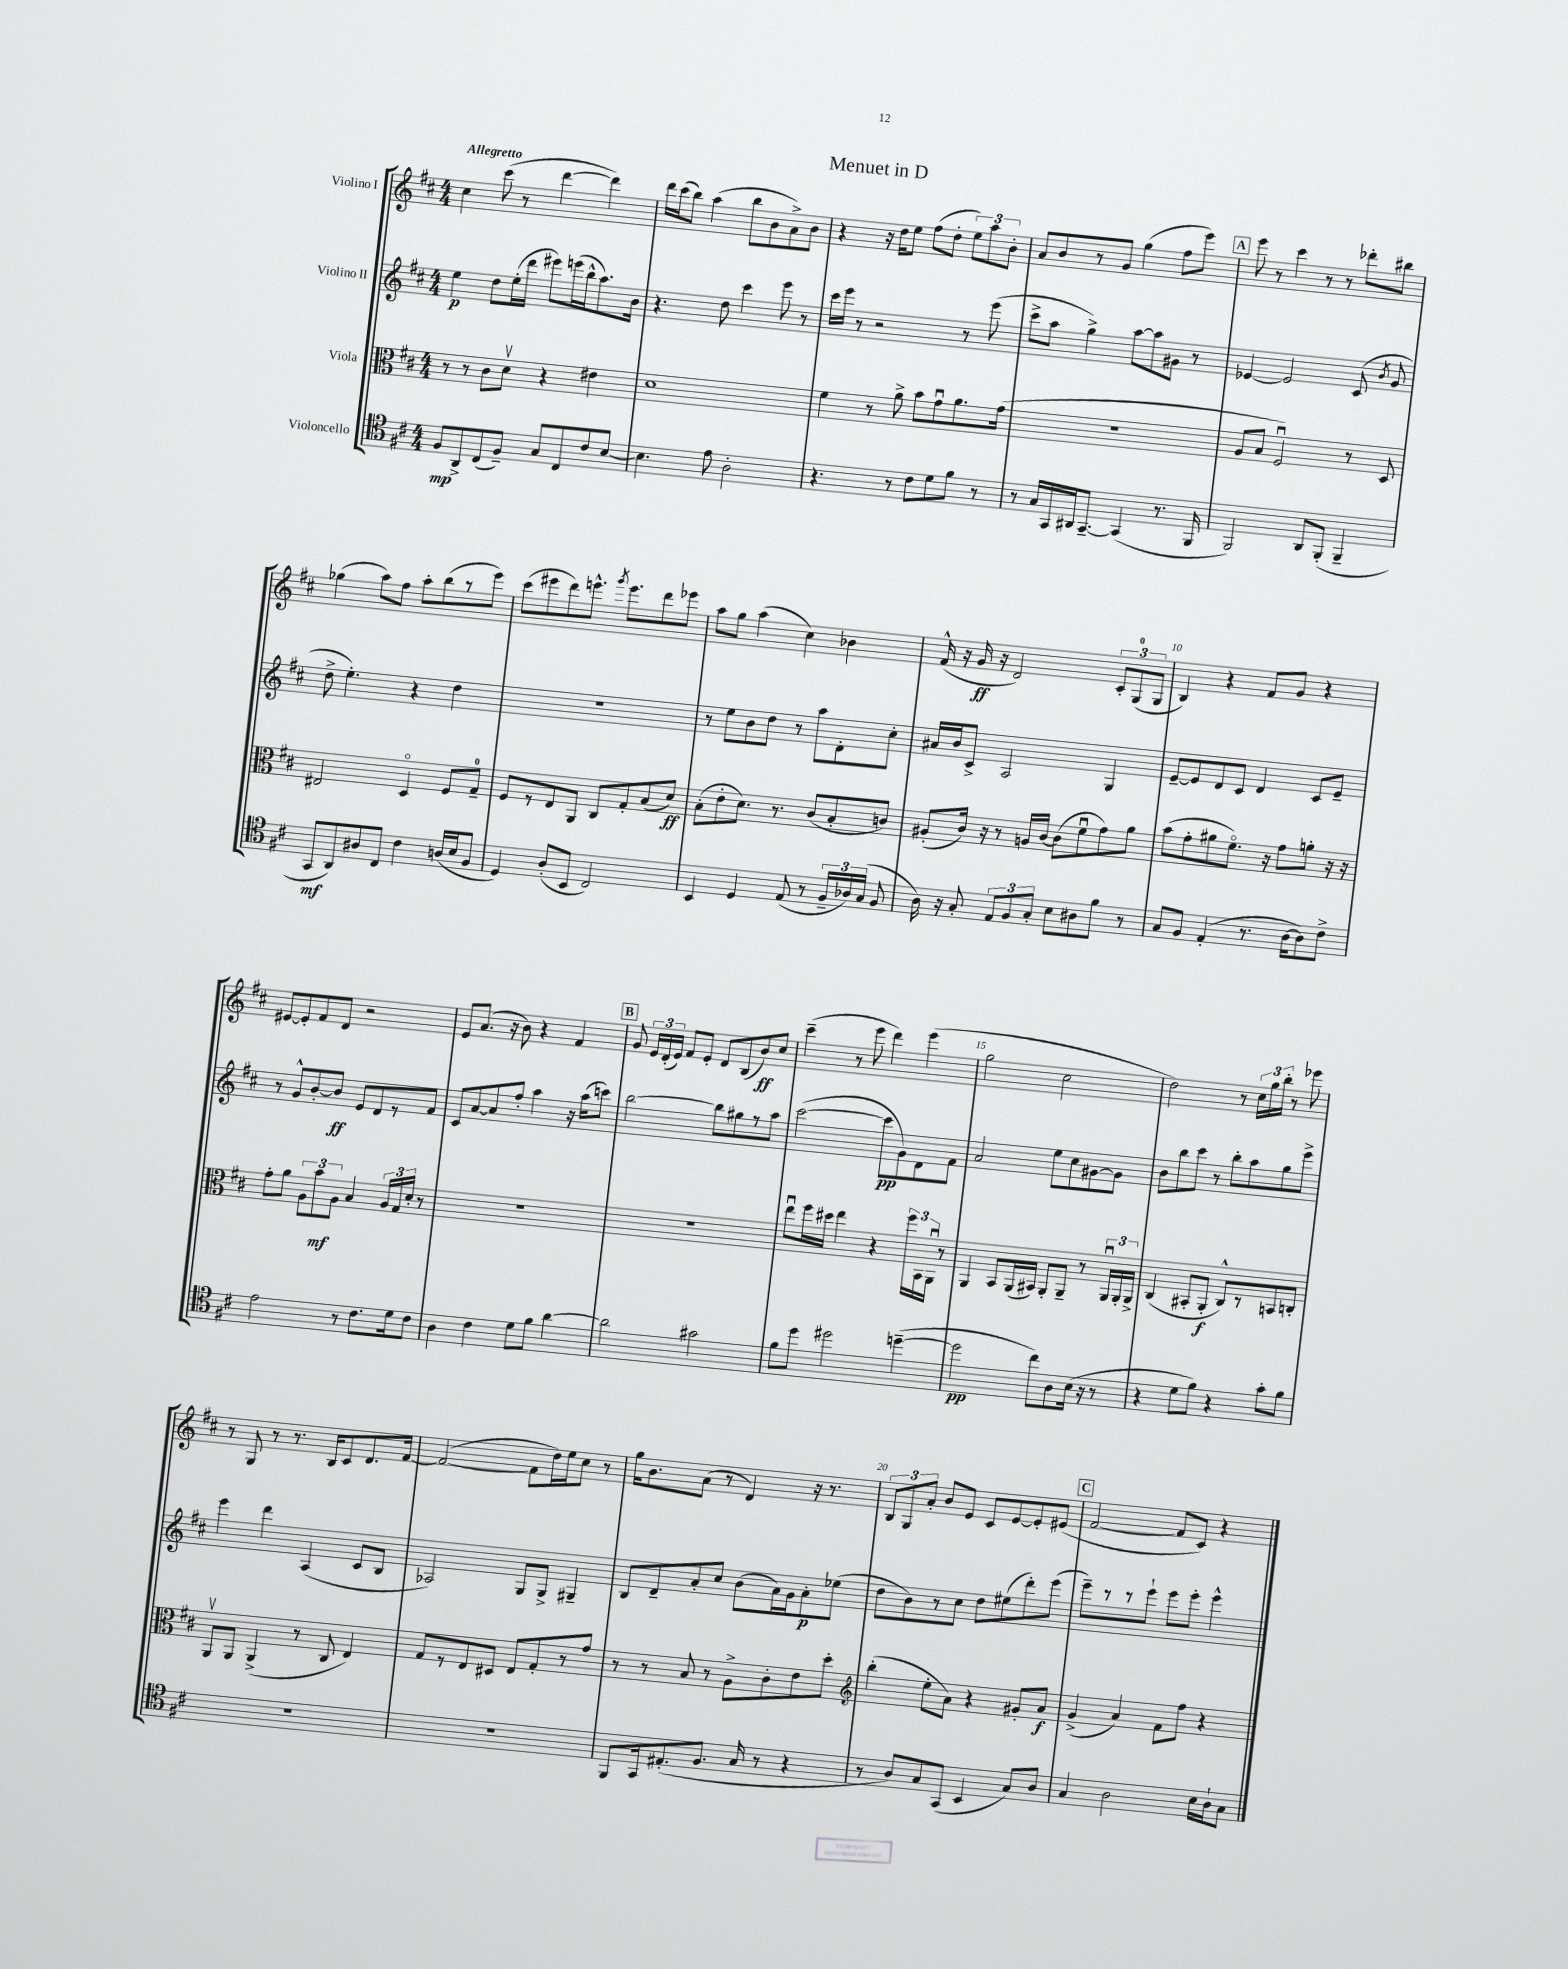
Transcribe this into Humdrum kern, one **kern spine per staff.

**kern	**dynam	**kern	**dynam	**kern	**dynam	**kern	**dynam
*part4	*part4	*part3	*part3	*part2	*part2	*part1	*part1
*staff4	*staff4	*staff3	*staff3	*staff2	*staff2	*staff1	*staff1
*I"Violoncello	*	*I"Viola	*	*I"Violino II	*	*I"Violino I	*
*clefC4	*	*clefC3	*	*clefG2	*	*clefG2	*
*k[f#c#]	*	*k[f#c#]	*	*k[f#c#]	*	*k[f#c#]	*
*M4/4	*	*M4/4	*	*M4/4	*	*M4/4	*
=1	=1	=1	=1	=1	=1	=1	=1
!	!	!	!	!	!	!LO:TX:a:B:t=Allegretto	!
8F#/L	mp	8r	.	4ee\	p	4cc#\	.
8AA^/	.	8r	.	.	.	.	.
(8C#/	.	8c#\L	.	8dd\L	.	(8ccc#\	.
8F#~/J)	.	8dv\J	.	(16ee'\L	.	8r	.
.	.	.	.	16ddd\JJ	.	.	.
8G/L	.	4r	.	8eee#X\L)	.	[4ddd\	.
8C#/	.	.	.	(16eeen\L	.	.	.
.	.	.	.	16bb^^\J	.	.	.
8c#/	.	4e#X\	.	8.aa\)	.	4ddd\])	.
[8B/J	.	.	.	.	.	.	.
.	.	.	.	16b\Jk	.	.	.
=2	=2	=2	=2	=2	=2	=2	=2
4.B\]	.	1d	.	4.r	.	16ddd\LL	.
.	.	.	.	.	.	(16ccc#\J	.
.	.	.	.	.	.	8bb\J)	.
.	.	.	.	.	.	(4aa\	.
8e\	.	.	.	8dd\	.	.	.
2A'\	.	.	.	4ccc#\	.	8bb\L	.
.	.	.	.	.	.	8b\	.
.	.	.	.	8eee\	.	8a^\)	.
.	.	.	.	8r	.	8b\J	.
=3	=3	=3	=3	=3	=3	=3	=3
4.r	.	4f#\	.	16ccc#\LL	.	4r	.
.	.	.	.	16eee\JJ	.	.	.
.	.	.	.	8r	.	.	.
.	.	8r	.	2r	.	16r	.
.	.	.	.	.	.	16dd\KL	.
8r	.	8a^\	.	.	.	8ee\J	.
8c#\L	.	8b\L	.	.	.	(8ff#\L	.
8d\	.	8gu\	.	.	.	8dd'\J	.
8f#\J	.	8.a\	.	8r	.	12ee\L)	.
.	.	.	.	.	.	12aa\	.
8r	.	.	.	(8eee\	.	.	.
.	.	.	.	.	.	12b'\J	.
.	.	(16g\Jk	.	.	.	.	.
=4	=4	=4	=4	=4	=4	=4	=4
8r	.	1r	.	8ccc#^\L	.	8a/L	.
16G/LL	.	.	.	8aa\J	.	8b/	.
16GG/	.	.	.	.	.	.	.
16AA#X/J	.	.	.	4gg^\)	.	8r	.
[8.GG~/J	.	.	.	.	.	.	.
.	.	.	.	.	.	8g/J	.
(4GG/]	.	.	.	[8aa\L	.	(4gg\	.
.	.	.	.	8aa\]	.	.	.
8.r	.	.	.	8g#X\J	.	8ff#\L	.
.	.	.	.	8r	.	8eee\J)	.
16FF#/	.	.	.	.	.	.	.
!!LO:REH:place=s1:t=A
=5	=5	=5	=5	=5	=5	=5	=5
2FF#/)	.	8A/L	.	[4e-X/	.	8eee\	.
.	.	8B/J	.	.	.	8r	.
.	.	2F#u/)	.	2e-/]	.	4ccc#\	.
8AA/L	.	.	.	.	.	8r	.
(8FF#'/J	.	.	.	.	.	8r	.
4FF#~/	.	8r	.	(8c#/	.	8ddd-X'\L	.
.	.	.	.	8qb/	.	.	.
.	.	8D/	.	8g/	.	8bb#X\J	.
!!LO:LB:g=z
=6	=6	=6	=6	=6	=6	=6	=6
8GG/L	mf	2E#X/	.	8dd^\	.	(4gg-X\	.
8AA/)	.	.	.	4.ee'\)	.	.	.
8A#X/	.	.	.	.	.	8aa\L)	.
8C#/J	.	.	.	.	.	8ff#\J	.
4c#\	.	4D/	.	4r	.	8aa'\L	.
.	.	.	.	.	.	(8bb\	.
(16An/LL	.	8F#/L	.	4dd\	.	8r	.
16B/J	.	.	.	.	.	.	.
8F#/J	.	8G~/J	.	.	.	8eee\J)	.
=7	=7	=7	=7	=7	=7	=7	=7
4D/)	.	8F#/L	.	1r	.	(8ccc#\L	.
.	.	8r	.	.	.	8eee#X\	.
(8A'/L	.	8E/	.	.	.	8ddd\)	.
8BB/J	.	8AA/J	.	.	.	8.eeen^^\J	.
2C#/)	.	8C#/L	.	.	.	.	.
.	.	.	.	.	.	8qggg/	.
.	.	.	.	.	.	8.eee\L	.
.	.	8G'/	.	.	.	.	.
.	.	(8B/	.	.	.	8ddd\	.
.	.	8d/J)	ff	.	.	8eee-X\J	.
=8	=8	=8	=8	=8	=8	=8	=8
4BB/	.	(8B'\L	.	8r	.	8aa\L	.
.	.	8e'\	.	8ee\L	.	8gg\J	.
4D/	.	8.d\J)	.	8b\	.	(4aa\	.
.	.	.	.	8dd\J	.	.	.
.	.	8.r	.	.	.	.	.
(8E/	.	.	.	8r	.	4cc#\)	.
8r	.	(8c#/L	.	8aa\L	.	.	.
24F#~/LL	.	8B'/	.	8d'\	.	4b-X\	.
24A-X/)	.	.	.	.	.	.	.
(24G/JJ	.	.	.	.	.	.	.
8F#/	.	8cn/J)	.	8cc#'\J	.	.	.
=9	=9	=9	=9	=9	=9	=9	=9
16A\)	.	(8A#X'/L	.	16a#X/LL	.	(16f#^^/	.
16r	.	.	.	16b/J	.	16r	.
8G'/	.	16c#/Jk)	.	8c#^/J	.	16g/	ff
.	.	16r	.	.	.	16r	.
12E/L	.	8r	.	2A/	.	2d/)	.
12F#/	.	.	.	.	.	.	.
.	.	16An/LL	.	.	.	.	.
12G'/J	.	.	.	.	.	.	.
.	.	[16c#/JJ	.	.	.	.	.
8B\L	.	(8c#\L]	.	.	.	.	.
8A#X\	.	8f#u\	.	.	.	.	.
8f#\J	.	8g\)	.	4G/	.	12c#'/L	.
.	.	.	.	.	.	(12G/	.
8r	.	8a\J	.	.	.	.	.
.	.	.	.	.	.	12G/J	.
=10	=10	=10	=10	=10	=10	=10	=10
8G/L	.	(8b\L	.	[8e~/L	.	4B/)	.
8F#/J	.	8g'\	.	8e/]	.	.	.
(4E'/	.	8a#X\	.	8d/	.	4r	.
.	.	8.f#\J)	.	8c#/J	.	.	.
8.r	.	.	.	4d/	.	8f#/L	.
.	.	16r	.	.	.	.	.
.	.	8g\L	.	.	.	8g/J	.
[16A\KL	.	.	.	.	.	.	.
8A\])	.	8an'\J	.	8c#/L	.	4r	.
8c#^\J	.	16r	.	8e~/J	.	.	.
.	.	16r	.	.	.	.	.
!!LO:LB:g=z
=11	=11	=11	=11	=11	=11	=11	=11
2e\	.	8g'\L	.	8r	.	[8e#X/L	.
.	.	8a\J	.	8g^^/L	.	8e#'/]	.
.	.	12A\L	.	[8b'/	.	8f#/	.
.	.	12b\	mf	.	.	.	.
.	.	.	.	8b/J]	ff	8d/J	.
.	.	12A\J	.	.	.	.	.
8r	.	4B/	.	8e/L	.	2r	.
8.c#\L	.	.	.	8d/	.	.	.
.	.	24A/LL	.	8r	.	.	.
.	.	24G/	.	.	.	.	.
16d\k	.	.	.	.	.	.	.
.	.	24d'/JJ	.	.	.	.	.
8c#\J	.	8r	.	8f#/J	.	.	.
=12	=12	=12	=12	=12	=12	=12	=12
4A\	.	1r	.	8c#/L	.	8e/L	.
.	.	.	.	[8a/	.	(8.a/J	.
4c#\	.	.	.	8a/]	.	.	.
.	.	.	.	.	.	16r	.
.	.	.	.	8ff#'/J	.	8b\)	.
8d\L	.	.	.	4aa\	.	4r	.
8f#\J	.	.	.	.	.	.	.
[4a\	.	.	.	16r	.	4f#/	.
.	.	.	.	(16aa\KL	.	.	.
.	.	.	.	8cccn\J)	.	.	.
!!LO:REH:place=s1:t=B
=13	=13	=13	=13	=13	=13	=13	=13
2a\]	.	1r	.	[2bb\	.	8g/	.
.	.	.	.	.	.	24e/LL	.
.	.	.	.	.	.	(24d'/	.
.	.	.	.	.	.	24e/JJ)	.
.	.	.	.	.	.	8f#/L	.
.	.	.	.	.	.	8e'/J	.
2g#X\	.	.	.	8bb\L]	.	8d/L	.
.	.	.	.	8gg#X\	.	(8B/	.
.	.	.	.	8r	.	8b/)	ff
.	.	.	.	8aa\J	.	8cc#/J	.
=14	=14	=14	=14	=14	=14	=14	=14
8f#\L	.	8eeu\L	.	([2ccc#\	.	(4ccc#~\	.
8dd\J	.	16ff#\L	.	.	.	.	.
.	.	16dd#X\JJ	.	.	.	.	.
2dd#X\	.	4ee\	.	.	.	8r	.
.	.	.	.	.	.	8eee\	.
.	.	4r	.	8ccc#\L]	pp	4ddd\)	.
.	.	.	.	8g\)	.	.	.
([4ddn~\	.	24ff#\LL	.	8d\	.	(4eee\	.
.	.	24BB\	.	.	.	.	.
.	.	24AAu\JJ	.	.	.	.	.
.	.	8r	.	8f#\J	.	.	.
=15	=15	=15	=15	=15	=15	=15	=15
2dd\]	pp	4AA/	.	2a/	.	2gg\	.
.	.	8BB/L	.	.	.	.	.
.	.	(16AA/L	.	.	.	.	.
.	.	16BB#X/JJ)	.	.	.	.	.
8cc#\L)	.	8AA'/L	.	8ee\L	.	2cc#\	.
8A\	.	8AA~/J	.	8cc#\	.	.	.
(16B\Jk	.	8r	.	[8g#X\	.	.	.
16r	.	.	.	.	.	.	.
8r	.	24AAu/LL	.	8g#\J]	.	.	.
.	.	24AA'/	.	.	.	.	.
.	.	24AA^/JJ	.	.	.	.	.
=16	=16	=16	=16	=16	=16	=16	=16
4r	.	(4C#/	.	8b\L	.	2dd\)	.
.	.	.	.	8bb\	.	.	.
8d\L	.	8BB#X'/L	.	8ccc#\J	.	.	.
8f#\J)	.	8AA'/J	f	8r	.	.	.
4r	.	8C#^^/L)	.	8bb'\L	.	8r	.
.	.	8r	.	8aa\	.	24cc#\LL	.
.	.	.	.	.	.	24gg\	.
.	.	.	.	.	.	24bb'\JJ	.
8g'\L	.	8BBn/	.	8gg\	.	8r	.
8f#\J	.	8Cn'/J	.	8eee^\J	.	8eee-X\	.
!!LO:LB:g=z
=17	=17	=17	=17	=17	=17	=17	=17
1r	.	8AAv/L	.	4eee\	.	8r	.
.	.	8AA/J	.	.	.	8G/	.
.	.	(4AA^/	.	4ddd\	.	8r	.
.	.	.	.	.	.	8.r	.
.	.	8r	.	(4A/	.	.	.
.	.	.	.	.	.	16B/KL	.
.	.	8C#/	.	.	.	8c#/	.
.	.	4E/)	.	8c#/L	.	8.d/	.
.	.	.	.	8B/J	.	.	.
.	.	.	.	.	.	[16f#/Jk	.
=18	=18	=18	=18	=18	=18	=18	=18
1r	.	8G/L	.	2A-X/)	.	(2f#/_	.
.	.	8r	.	.	.	.	.
.	.	8E/	.	.	.	.	.
.	.	8D#X/J	.	.	.	.	.
.	.	8E/L	.	8G/L	.	8f#\L]	.
.	.	8G'/	.	8G^/J	.	16dd\L)	.
.	.	.	.	.	.	16ee\J	.
.	.	8r	.	4G#X~/	.	8cc#\J	.
.	.	8g/J	.	.	.	8r	.
=19	=19	=19	=19	=19	=19	=19	=19
8FF#/L	.	8r	.	8B/L	.	16gg\KL	.
.	.	.	.	.	.	8.b\	.
16GG/k	.	8r	.	8d~/	.	.	.
(8.E#X'/	.	.	.	.	.	.	.
.	.	8B/	.	8a'/	.	(8a\J	.
8.F#/J	.	8r	.	8cc#/J	.	8r	.
.	.	8A^\L	.	(8b\L	.	4d/)	.
16G/	.	.	.	.	.	.	.
8r	.	8c#'\	.	16a\L)	.	.	.
.	.	.	.	16g\J	.	.	.
4r	.	8e\	.	8a'\	p	16r	.
.	.	.	.	.	.	8.r	.
.	.	8dd'\J	.	(8ee-X\J	.	.	.
=20	=20	=20	=20	=20	=20	=20	=20
*	*	*clefG2	*	*	*	*	*
8r	.	(4bb'\	.	8dd\L	.	12B/L	.
.	.	.	.	.	.	12G/	.
8A/L)	.	.	.	8b\)	.	.	.
.	.	.	.	.	.	12a'/J	.
8G/	.	8ee'\L	.	8r	.	8b/L	.
(8GG/J	.	8a\J)	.	8cc#\J	.	8e/J	.
4BB/	.	4r	.	8dd\L	.	8c#/L	.
.	.	.	.	(8ee#X\	.	[8e/	.
8G/L)	.	8g#X'/L	.	8ddd'\)	.	8e'/]	.
8A/J	.	8a/J	f	(8eee\J	.	(8e#X/J	.
!!LO:REH:place=s1:t=C
=21	=21	=21	=21	=21	=21	=21	=21
4G/	.	(4g^/	.	8eee~\L)	.	[2f#/	.
.	.	.	.	8r	.	.	.
2A\	.	4a/)	.	8r	.	.	.
.	.	.	.	8eee`\J	.	.	.
.	.	8f#\L	.	8eee\L	.	8f#/L]	.
.	.	8ff#\J	.	8eee'\J	.	8c#/J)	.
16B\LL	.	4r	.	4eee^^\	.	4r	.
16A`\J	.	.	.	.	.	.	.
8G\J	.	.	.	.	.	.	.
==	==	==	==	==	==	==	==
*-	*-	*-	*-	*-	*-	*-	*-
